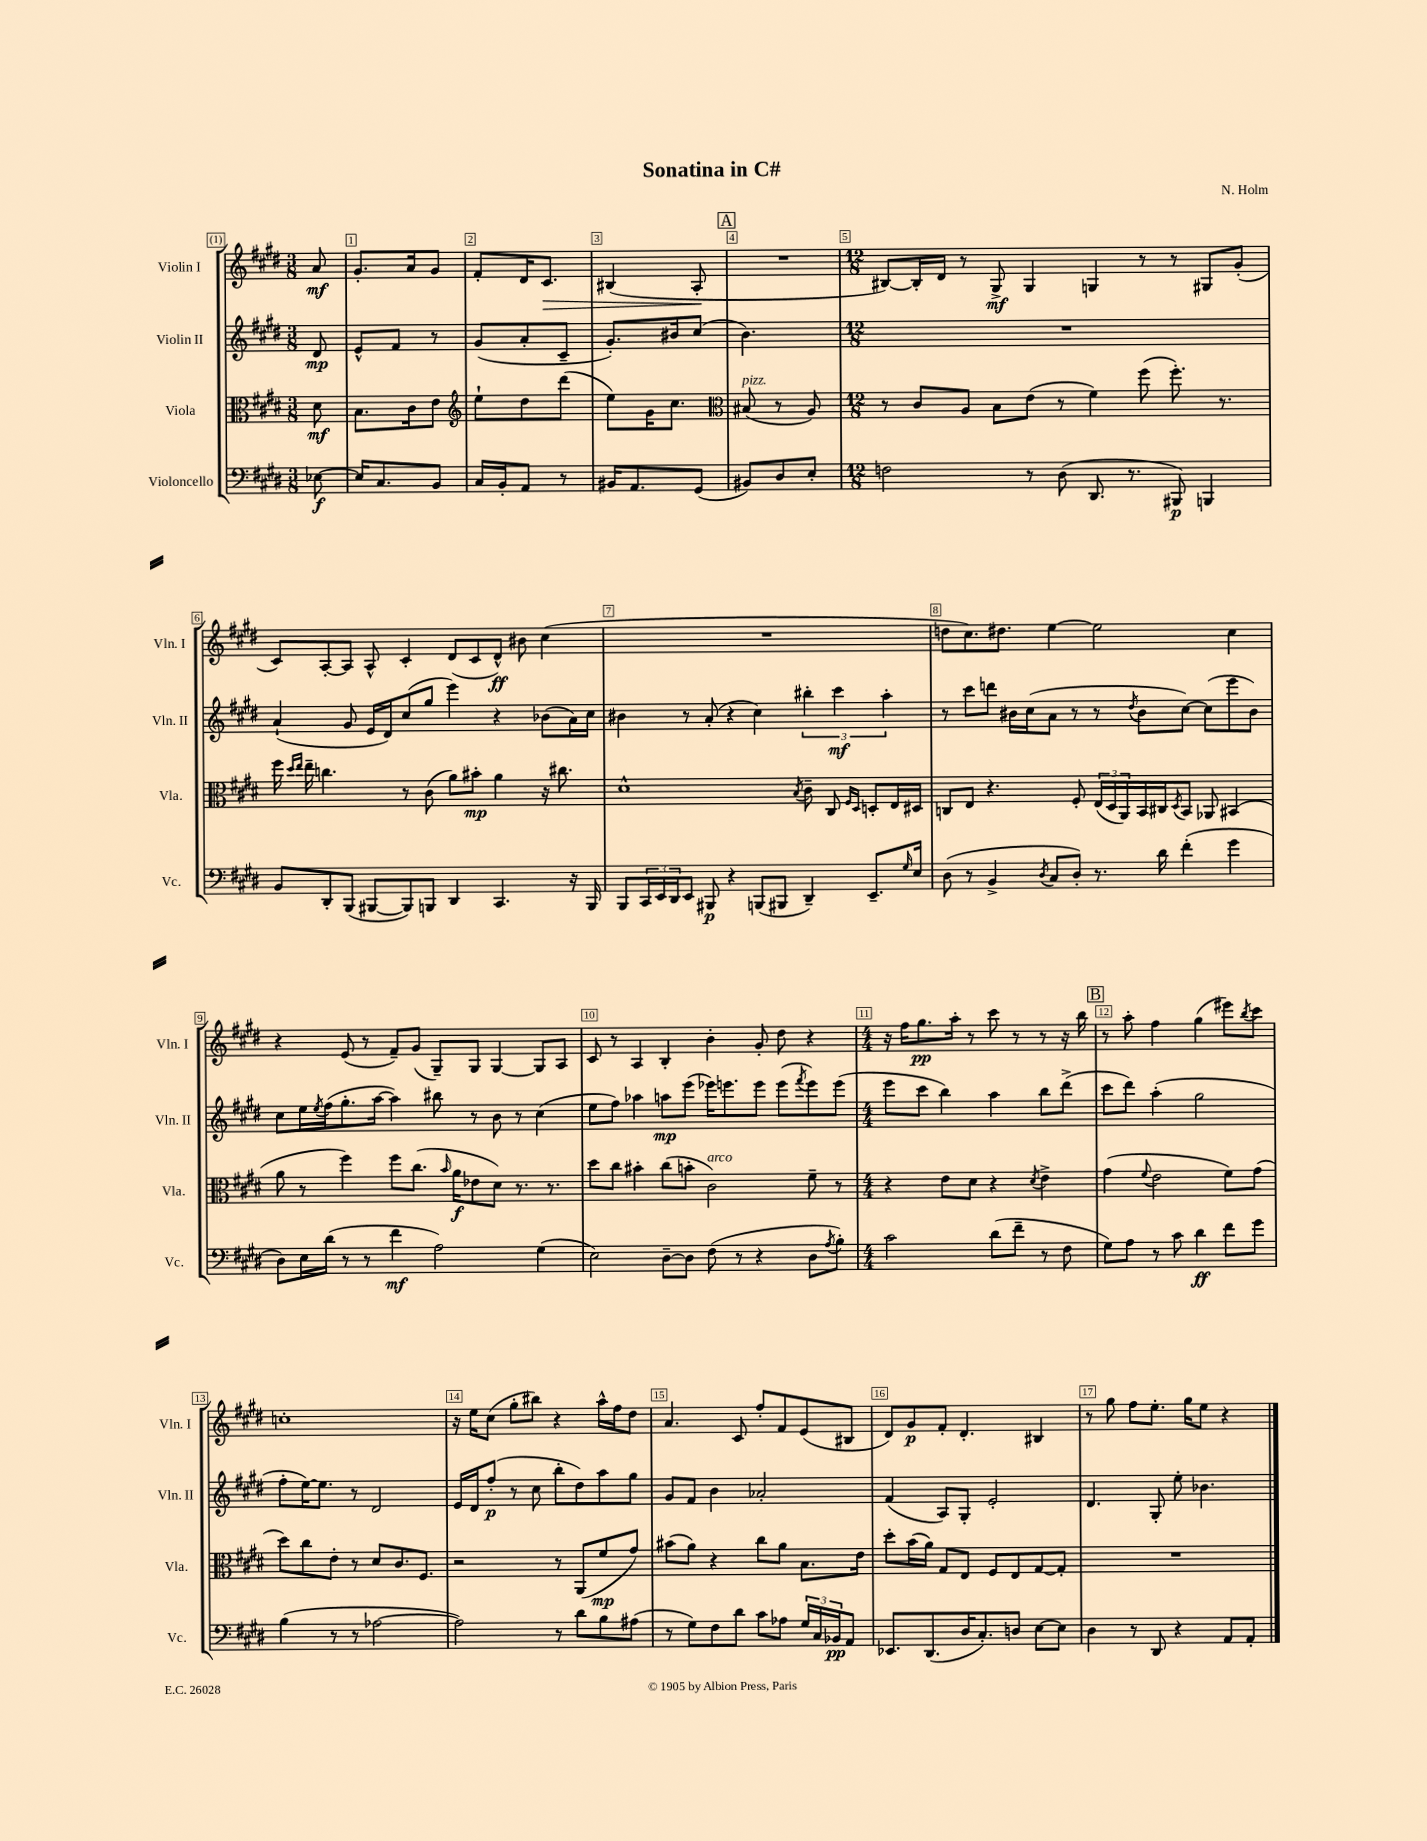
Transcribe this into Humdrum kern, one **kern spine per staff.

**kern	**kern	**kern	**kern
*staff4	*staff3	*staff2	*staff1
*clefF4	*clefC3	*clefG2	*clefG2
*k[f#c#g#d#]	*k[f#c#g#d#]	*k[f#c#g#d#]	*k[f#c#g#d#]
*M3/8	*M3/8	*M3/8	*M3/8
[8E-	8d#	8d#	8a
=	=	=	=
16E-]	8.B	8e^^	8.g#'
8.C#	.	.	.
.	.	8f#	.
.	16c#	.	16a
8BB	8e	8r	8g#
=	=	=	=
*	*clefG2	*	*
16C#	8ee`	(8g#	8f#'
16BB'	.	.	.
8AA	8dd#	8a'	16d#
.	.	.	8.c#
8r	(8ddd#	8c#~	.
=	=	=	=
16BB#	8ee)	8.g#')	(4B#
8.AA	.	.	.
.	16g#	.	.
.	8.cc#	16b#	.
(8GG#	.	(8cc#	8A'
=	=	=	=
*	*clefC3	*	*
8BB#)	(8B#	4.b)	4.r
8D#	8r	.	.
8E'	8A)	.	.
=	=	=	=
*M12/8	*M12/8	*M12/8	*M12/8
2F	8r	1.r	[8B#)
.	8c#	.	16B#']
.	.	.	16d#
.	8A	.	8r
.	8B	.	8G#^
8r	(8e	.	4G#
(8D#	8r	.	.
8.DD#	4f#)	.	4G
8.r	.	.	.
.	(8ff#	.	8r
8BBB#)	8.ff#')	.	8r
4BBB	.	.	8G#
.	8.r	.	.
.	.	.	(8g#'
=	=	=	=
8BB	16ff#	(4a`	8c#)
.	16qqdd#	.	.
.	16qqee	.	.
.	16ee~	.	.
8DD#'	4.cc	.	[8A'
(8BBB	.	8g#	8A]
[8BBB#	.	16e	8A^^
.	.	16d#)	.
8BBB#])	8r	(8cc#	4c#'
8BBB	(8c#	8gg#	.
4DD#	8a)	4eee)	(8d#
.	8b#'	.	8c#
4.CC#	4a	4r	8d#^^)
.	.	.	8b#
.	16r	(8b-	(4cc#
.	8.cc#	.	.
16r	.	16a)	.
16BBB	.	16cc#	.
=	=	=	=
8BBB	1d#^^	4b#	1.r
24CC#	.	.	.
24EE	.	.	.
24DD#	.	.	.
8EE	.	8r	.
8BBB#	.	(8a'	.
4r	.	4r	.
(8BBB	.	4cc#)	.
8BBB#	.	.	.
.	8qB	.	.
4DD#~)	8c#~	6bb#'	.
.	8C#	.	.
.	.	6ccc#	.
.	16qqF#	.	.
.	16qqD#	.	.
8.EE~	8D'	.	.
.	.	6aa'	.
.	16E	.	.
16qqG#	.	.	.
16E	16D#	.	.
=	=	=	=
(8D#	8C	8r	8dd
8r	8E	8ccc#	8.cc#)
4BB^	4.r	8ddd	.
.	.	.	8.dd#
.	.	16b#	.
.	.	(16cc#	.
8qD#	.	.	.
8C#	.	8a	[4ee
8D#')	8F#'	8r	.
8.r	(24E	8r	2ee]
.	24D#	.	.
.	24AA)	.	.
.	.	8qdd#	.
.	16BB	8b#	.
16d#	16C#	.	.
.	8qD#	.	.
(4f#'	8BB	[8cc#)	.
.	8AA-	(8cc#]	.
4g#	(4BB#	8eee	4cc#
.	.	8b#)	.
=	=	=	=
8D#)	8a	8cc#	4r
16E	8r	16ee	.
.	.	8qee	.
(16d#	.	(16ff#	.
8r	4ff#)	8.gg#'	(8e
8r	.	.	8r
.	.	[16aa	.
4f#	8ff#	4aa])	8f#~)
.	(8.cc#	.	(8g#
2A)	.	8bb#	8G#~)
.	16qqb	.	.
.	16a	.	.
.	8e-	8r	8G#
.	8d#)	8b	[4G#
.	8.r	8r	.
(4G#	.	(4cc#	8G#]
.	8.r	.	.
.	.	.	8A
=	=	=	=
2E)	8dd#	8ee	8c#
.	8cc#	8ff#)	8r
.	4b#'	4aa-	4A
[8D#~	(8cc#	8aa	4B'
8D#]	8b'	(8eee	.
(8F#	2c#)	16eee-)	4b'
.	.	8.eee	.
8r	.	.	.
4r	.	8eee	8g#'
.	.	(8eee	8dd#
.	.	8qfff#	.
8D#	8f#~	8eee)	4r
8qA	.	.	.
8B')	8r	(8eee	.
=	=	=	=
*M4/4	*M4/4	*M4/4	*M4/4
2c#	4r	8eee	16r
.	.	.	16ff#
.	.	8ccc#	8.gg#
.	8e	4bb)	.
.	.	.	16aa'
.	8d#	.	8r
(8d#	4r	4aa	8ccc#
8f#~	.	.	8r
.	8qd#	.	.
8r	4e^	8bb	8r
8F#	.	(8ddd#^	16r
.	.	.	16bb
=	=	=	=
8G#)	(4g#	8ccc#	8r
8A	.	8ddd#)	8aa'
.	8qqf#	.	.
8r	2e	(4aa'	4ff#
8c#	.	.	.
4d#	.	2gg#	(4gg#
8f#	8f#)	.	8eee#)
.	.	.	8qbb
8g#	(8g#	.	8ccc#
=	=	=	=
(4B	8dd#)	8ff#'	1cc'
.	8cc#	[16ee)	.
.	.	8.ee]	.
8r	8e'	.	.
8r	8r	8r	.
[2A-	8d#	2d#	.
.	8.c#	.	.
.	8.F#	.	.
=	=	=	=
2A-])	2r	16e	16r
.	.	16d#	16ee
.	.	(8ff#'	(8cc#
.	.	8r	8gg#'
.	.	8cc#	8bb#)
8r	8r	8bb'	4r
8d#	(8AA	8dd#)	.
8B	8f#	8aa	16aa^^
.	.	.	16ff#
(8A#	8g#)	8gg#	8dd#
=	=	=	=
8r	(8b#	8g#	4.a
8G#)	8a)	8f#	.
8F#	4r	4b	.
8d#	.	.	8c#
8c#	8cc#	2a-'	8ff#'
8A-	8a	.	8f#
24G#	8.B	.	(8e
24C#	.	.	.
24BB-	.	.	.
8AA	.	.	8B#
.	16e	.	.
=	=	=	=
8.EE-	8dd#'	(4f#	8d#)
.	(16b	.	8g#
(8.DD#	16a)	.	.
.	8G#	8A)	8f#'
16D#	8E	8G#'	4.d#'
8.C#')	.	.	.
.	8F#	2e'	.
8D	8E	.	.
[8E	[8G#	.	4B#
8E]	8G#']	.	.
=	=	=	=
4D#	1r	4.d#	8r
.	.	.	8gg#
8r	.	.	8ff#
8DD#	.	8G#'	8.ee'
4r	.	8ee'	.
.	.	.	16gg#
.	.	4.b-	8ee
8AA	.	.	4r
8AA'	.	.	.
==	==	==	==
*-	*-	*-	*-
